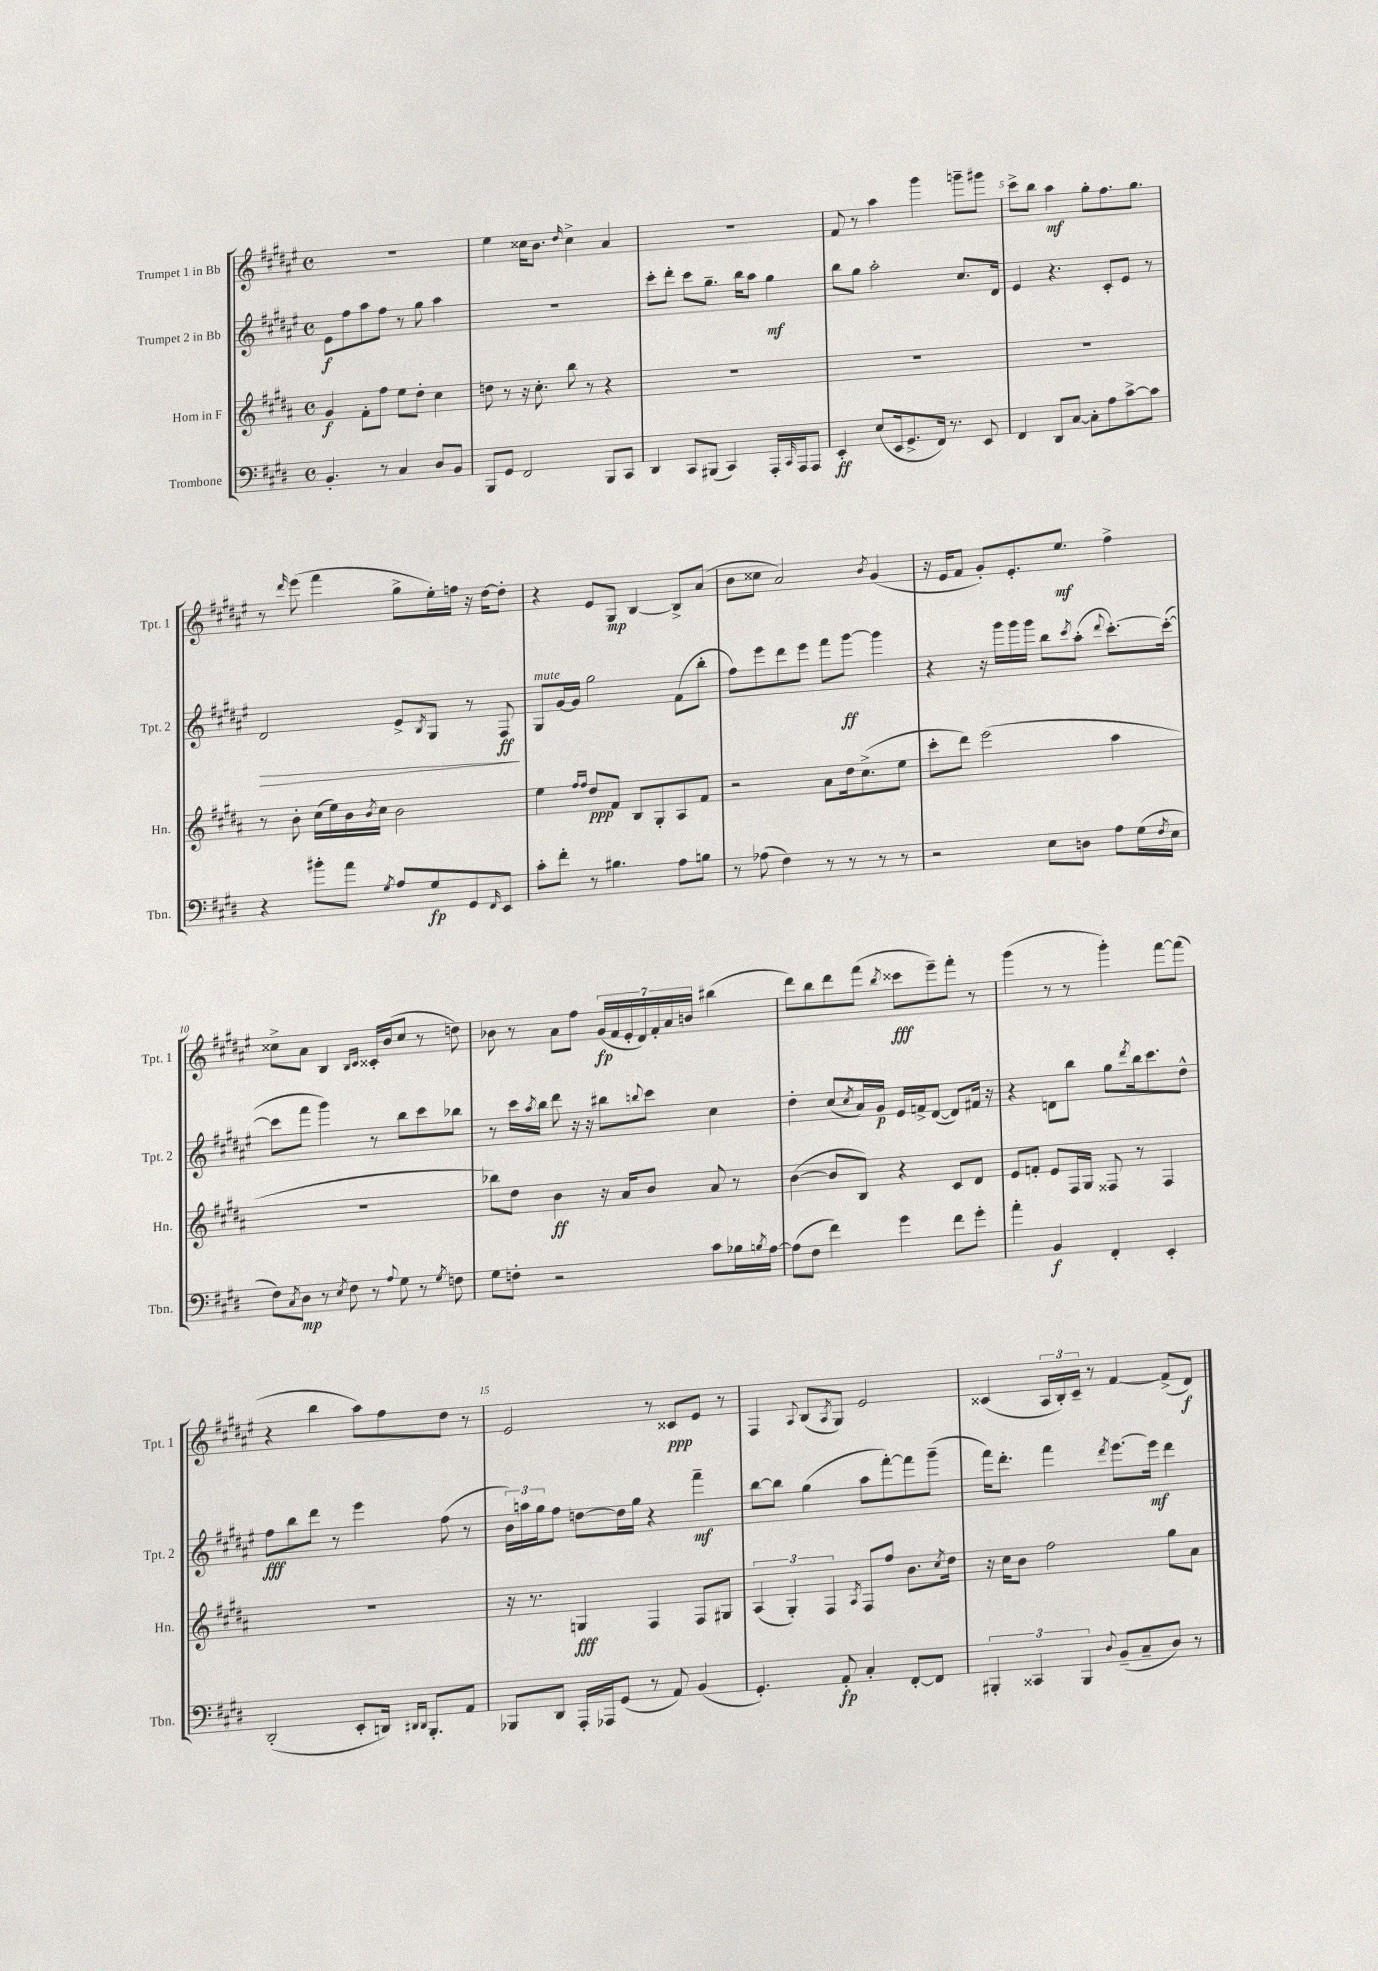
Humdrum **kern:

**kern	**kern	**kern	**kern
*staff4	*staff3	*staff2	*staff1
*clefF4	*clefG2	*clefG2	*clefG2
*k[f#c#g#d#]	*k[f#c#g#d#a#]	*k[f#c#g#d#a#e#]	*k[f#c#g#d#a#e#]
*M4/4	*M4/4	*M4/4	*M4/4
*met(c)	*met(c)	*met(c)	*met(c)
4.BB'/	4g#/	8e#\L	1r
.	.	8ff#\	.
.	8f#'\L	8aa#\	.
8r	8ff#\J	8ff#\J	.
4C#/	8ee\L	8r	.
.	8dd#'\J	8gg#\	.
8D#/L	4cc#\	4aa#\	.
8BB/J	.	.	.
=	=	=	=
8BBB/L	8dd\	1r	4ee#\
8GG#/J	8r	.	.
2FF#/	16r	.	16cc##\LK
.	8.cc#'\	.	8.b\J
.	.	.	16qqdd#/
.	8bb\	.	4cc##^\
.	8r	.	.
8BBB/L	4r	.	4a#/
8CC#/J	.	.	.
=	=	=	=
4DD#/	1r	8ccc#'\L	1r
.	.	8ddd#'\J	.
8CC#/L	.	8ccc#\L	.
(8BBB#/J	.	8.gg#~\J	.
4CC#/)	.	.	.
.	.	16bb\LK	.
.	.	8aa#\J	.
16AAA'/LL	.	4gg#\	.
16qqCC#/	.	.	.
16AAA/J	.	.	.
8AAA/J	.	.	.
=	=	=	=
4EE'/	1r	8bb\L	8f#/
.	.	8gg#\J	8r
(8E/L	.	2aa#'\	4aa#\
16EE/k	.	.	.
8.GG#^/	.	.	.
.	.	.	4ggg#\
16FF#/Jk)	.	.	.
8.r	.	.	.
.	.	8.cc#/L	8ggg~\L
8EE/	.	.	8ggg#\J
.	.	16d#/Jk	.
=	=	=	=
4FF#/	1r	4e#/	8ccc#^\L
.	.	.	8bb\J
8DD#/L	.	4.r	4aa#\
[8C#/J	.	.	.
8C#'\]L	.	.	8gg#'\L
8A\	.	8c#'/L	8.ff#\
[8c#^\	.	8e#/J	.
.	.	.	8.gg#\J
8c#\]J	.	8r	.
=	=	=	=
4r	8r	2d#/	8r
.	.	.	16qqddd#/
.	8b'\	.	(8eee#\
8b#'\L	(16cc#\LL	.	4fff#\
.	16ee\)	.	.
8a\J	16b\	.	.
.	8qb/	.	.
.	16cc#\JJ	.	.
8qG#/	.	.	.
8A/L	2b\	8e#^/L	8gg#^\L
.	.	8qB/	.
8G#/	.	8G#/J	16ee#'\L)
.	.	.	16ff\JJ
8GG#/	.	8r	16r
.	.	.	[16dd#\LK
16qqFF#/	.	.	.
8EE/J	.	8F#/	8dd#'\]J
=	=	=	=
8c#'\L	4ee\	8G#/L	4r
8f#'\J	.	[16g#/L	.
.	.	16g#/]JJ	.
.	16qqff#/LL	.	.
.	16qqff#/JJ	.	.
8r	8dd#/L	2gg#\	8e#/L
4.B#\	8f#/J	.	8G#/J
.	8B/L	.	[4B/
.	8G#'/	.	.
8A\L	8A#/	(8f#\L	8B^/]L
8B\J	8f#/J	8bb'\J	(8a#/J
=	=	=	=
8r	2r	8ff#\L)	8b\L
(8A-\	.	8eee#\	8cc##\J
4F#\)	.	8ddd#\	2a#/)
.	.	8eee#\J	.
8r	8a#\L	8fff#\L	.
8r	16dd#\k	[8ggg#\J	.
.	(8.cc#^\	.	.
.	.	.	8qb/
8r	.	4ggg#\]	(4g#/
8r	8ee\J	.	.
=	=	=	=
2r	8ccc#'\L	4r	16r
.	.	.	16e#/LK
.	8ddd#\J)	.	8f#/J
.	(2eee\	16r	8g#'/L)
.	.	16ggg#\LL	.
.	.	16ggg#\	8.e#'/
.	.	16ggg#\JJ	.
8E\L	.	8bb\L	.
.	.	.	8.ee#/J
.	.	8qccc#/	.
8D\J	.	(8aa#'\J	.
.	.	8qqddd#/	.
8A\L	4aa#\	[8.ccc#'\L)	4ff#^\
(16G#\L	.	.	.
8qF#/	.	.	.
16E\JJ	.	(16ccc#'\_Jk	.
=	=	=	=
8F#\L)	1r	8ccc#\]L	8cc##^\L
8qC#/	.	.	.
8D#\J	.	8fff#\J	8a#\J
8r	.	4ggg#\)	4B/
8qE/	.	.	.
8F#\	.	.	.
.	.	.	16qqB/LL
.	.	.	16qqc#/JJ
8r	.	8r	16c##'/LL
.	.	.	(16b/J
8qqA/	.	.	.
8G#\	.	8bb\L	8cc##/J
8r	.	8ccc#\	8r
8qG#/	.	.	.
8F\	.	8bb-\J	8dd\)
=	=	=	=
8G#\L	8bb-\L)	8r	8b-\
8F'\J	8dd#\J	16ccc#\LL	8r
.	.	8qaa#/	.
.	.	16bb\JJ	.
2r	4b\	8ddd#\	8a#\L
.	.	16r	8ff#\J
.	.	16r	.
.	16r	8bb#\L	(28g#/LL
.	.	.	28f#/
.	16a#/LK	.	.
.	.	.	28e#'/
.	.	.	28d#/)
.	.	8qqbb/	.
.	8b/J	8ccc#\J	.
.	.	.	28f#'/
.	.	.	28a#/
.	.	.	28b/JJ
8c#\L	8a#/	4cc#\	(4bb#\
16B-\L	8r	.	.
8qB/	.	.	.
[16A\JJ	.	.	.
=	=	=	=
(8A\]L	([4b\	4dd#'\	8ddd#\L)
8F#\J	.	.	8bb\
4f#\)	8b/]L	(8cc#/L	8ddd#\
.	.	8qcc#/	.
.	8B/J)	16a#/L)	(8fff#\J
.	.	16g#/JJ	.
.	.	.	8qbb/
4g#\	4r	16e#/LL	8ccc##\L
.	.	16f^/J	.
.	.	([8d#/J	8eee#~\)
8f#\L	8c#/L	8d#/]L)	8fff#'\J
8g#'\J	8d#/J	16f#/Jk	8r
.	.	16r	.
=	=	=	=
4a'\	8e/L	4r	(4ggg#\
.	8f'/J	.	.
4BB/	8e/L	8d\L	8r
.	16F#/L	8bb\J	8r
.	16G#/JJ	.	.
4FF#'/	8F##/	8gg#\L	4ggg#'\)
.	.	8qddd#/	.
.	8r	16bb\k	.
.	.	8.ccc#\	.
4EE'/	4F##/	.	[8fff#\L
.	.	8dd#^^\J	(8fff#\]J
=	=	=	=
(2DD#'/	1r	8ff#\L	4r
.	.	8bb\	.
.	.	8ddd#\J	4bb\
.	.	8r	.
8EE'/L	.	4eee#\	8aa#\L)
16DD/Jk)	.	.	8ff#\
16qqDD#/LL	.	.	.
16qqDD#/JJ	.	.	.
8.BBB'/L	.	.	.
.	.	(8ff#\	8dd#\J
8AA/J	.	8r	8r
=	=	=	=
8BBB-/L	16r	24b\LL)	2e#/
.	.	24aa\	.
.	8.r	.	.
.	.	24gg#\J	.
8DD#/J	.	8ff#\J	.
16AAA'/LL	4G/	[8dd\L	.
16AAA-/J	.	.	.
(8GG#/J	.	16dd\]L	.
.	.	16gg#\JJ	.
8r	4F#/	4r	8r
8AA/)	.	.	8c##/L
(4BB/	8F#/L	4fff#~\	8e#/J
.	8G#/J	.	8r
=	=	=	=
4.GG#'/)	(6A#/	[8bb\L	4F#/
.	.	8bb\]J	.
.	6G#'/)	.	.
.	.	.	8qqA#/
.	.	(4gg#\	(8B/L
.	6F#/	.	.
.	.	.	8qA#/
8AA'/	.	.	8G#/J)
.	8qA#/	.	.
4C#'/	8F#/L	8aa#\L	2e#/
.	8ff#/J	[8fff#'\)	.
[8FF#'/L	8.b\L	8fff#\]	.
8FF#/]J	.	(8ggg#~\J	.
.	8qcc#/	.	.
.	16dd#\Jk	.	.
=	=	=	=
6BBB#'/	16r	16fff#\LK)	(4c##/
.	16cc#\LK	8.ddd#'\J	.
.	8b\J	.	.
6CC##/	.	.	.
.	2ff#\	4fff#\	24A#/LL
.	.	.	24B'/)
6BBB#/	.	.	24c##~/JJ
.	.	.	8r
8qqD#/	.	8qddd#/	.
(8BB~/L	.	[8.eee#\L	[4f#/
8C#~/	.	.	.
.	.	16eee#\]Jk	.
8D#/J)	8gg#\L	4ddd#\	(8f#^/]L
8r	8a#\J	.	8d#/J)
==	==	==	==
*-	*-	*-	*-
